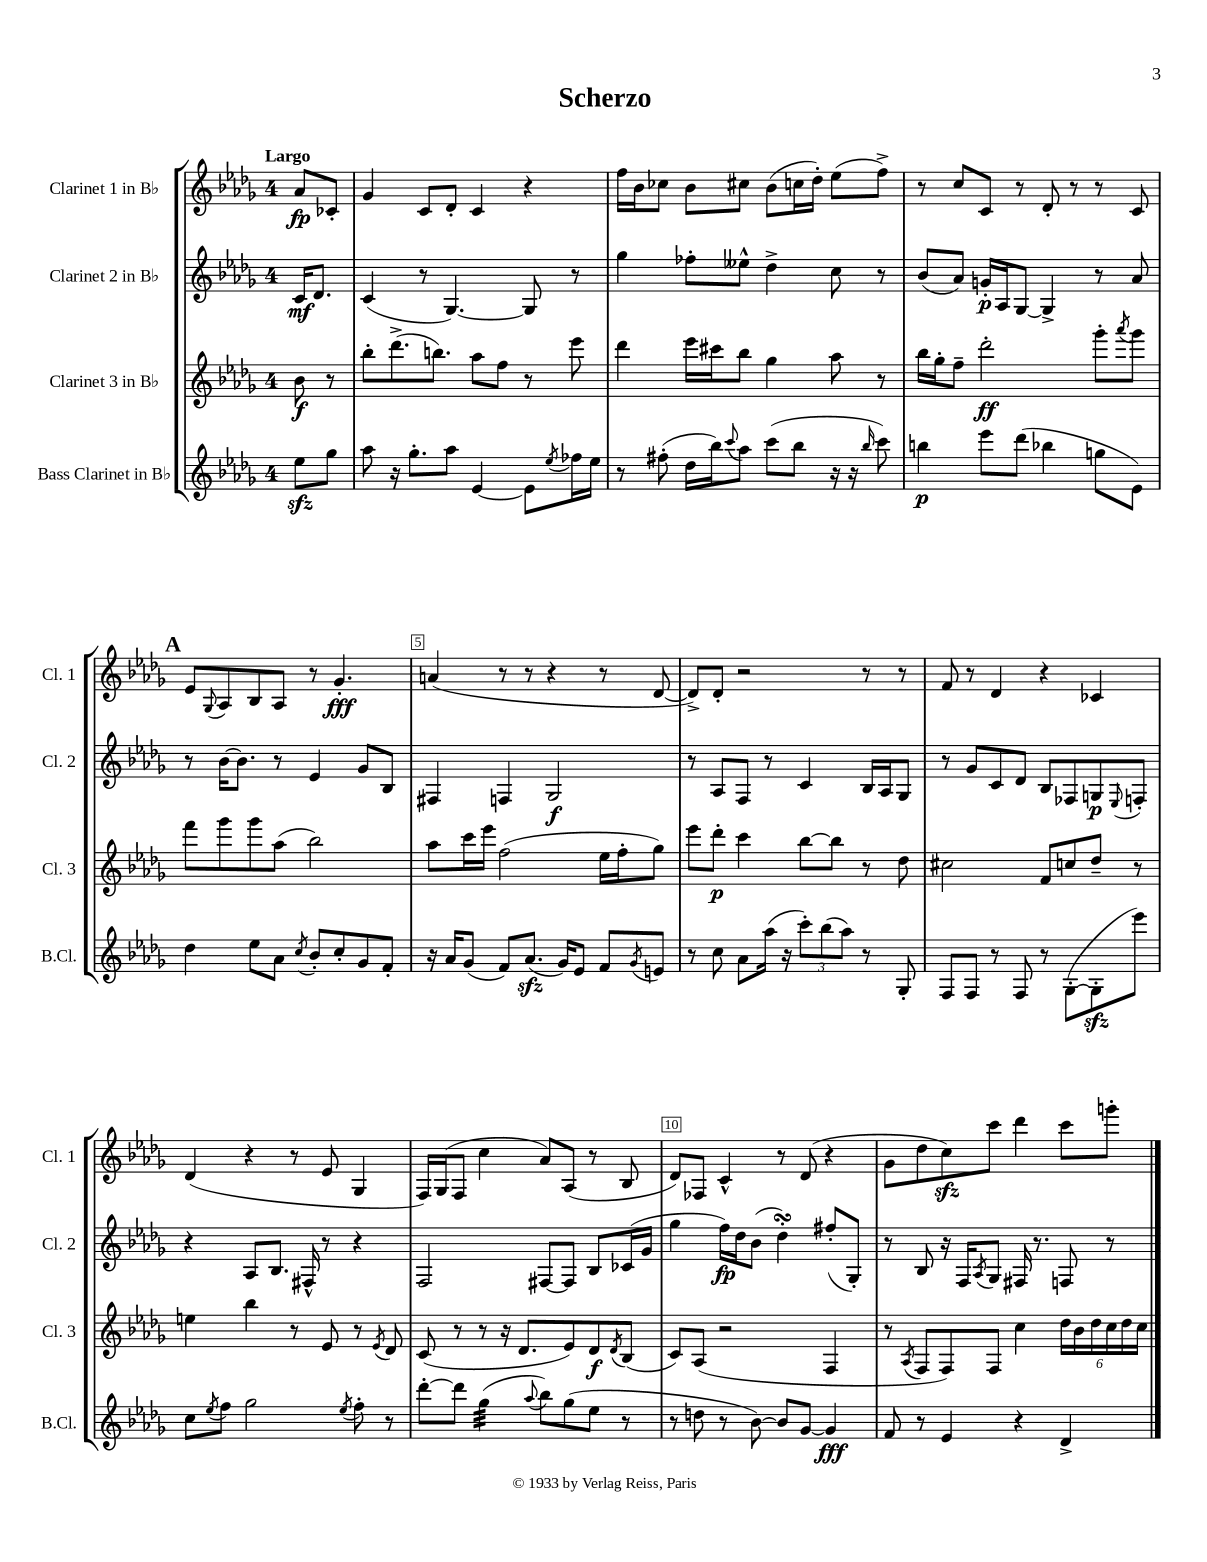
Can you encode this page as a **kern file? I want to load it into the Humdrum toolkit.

**kern	**kern	**kern	**kern
*staff4	*staff3	*staff2	*staff1
*clefG2	*clefG2	*clefG2	*clefG2
*k[b-e-a-d-g-]	*k[b-e-a-d-g-]	*k[b-e-a-d-g-]	*k[b-e-a-d-g-]
*M4/4	*M4/4	*M4/4	*M4/4
8ee-	8b-	16c	8a-
.	.	8.d-	.
8gg-	8r	.	8c-'
=	=	=	=
8aa-	8bb-'	(4c	4g-
16r	(8.ddd-^	.	.
8.gg-'	.	.	.
.	.	8r	8c
.	8.bb)	.	.
8aa-	.	[4.G-)	8d-'
[4e-	8aa-	.	4c
.	8ff	.	.
8e-]	8r	8G-]	4r
8qee-	.	.	.
16ff-	8eee-	8r	.
16ee-	.	.	.
=	=	=	=
8r	4ddd-	4gg-	16ff
.	.	.	16b-
(8ff#'	.	.	8cc-
16dd-	16eee-	8ff-'	8b-
16bb-)	16ccc#	.	.
8qqccc	.	.	.
8aa-	8bb-	8ee--^^	8cc#
(8ccc	4gg-	4dd-^	(8b-
8bb-	.	.	16cc
.	.	.	16dd-')
16r	8aa-	8cc	(8ee-
16r	.	.	.
16qqbb-	.	.	.
8ccc)	8r	8r	8ff^)
=	=	=	=
4bb	16bb-	(8b-	8r
.	16gg-'	.	.
.	8ff~	8a-)	8cc
8eee-	2ddd-'	16g'	8c
.	.	16A-	.
(8ddd-	.	[8G-	8r
4bb-	.	4G-^]	8d-'
.	.	.	8r
8gg	8ggg-'	8r	8r
.	8qaaa-	.	.
8e-)	8ggg-	8a-	8c
=	=	=	=
4dd-	8fff	8r	8e-
.	.	.	8qqG-
.	8ggg-	[16b-	8A-
.	.	8.b-]	.
8ee-	8ggg-	.	8B-
8a-	(8aa-	8r	8A-
8qcc	.	.	.
8b-'	2bb-)	4e-	8r
8cc'	.	.	4.g-'
8g-	.	8g-	.
8f'	.	8B-	.
=	=	=	=
16r	8aa-	4F#	(4a
16a-	.	.	.
(8g-	16ccc	.	.
.	16eee-	.	.
8f)	(2ff	4F	8r
(8.a-	.	.	8r
.	.	2G-	4r
16g-)	.	.	.
8e-	.	.	.
8f	16ee-	.	8r
.	16ff'	.	.
8qg-	.	.	.
8e	8gg-)	.	[8d-
=	=	=	=
8r	8eee-	8r	8d-^])
8cc	8ddd-'	8A-	8d-'
8a-	4ccc	8F	2r
(16aa-	.	8r	.
16r	.	.	.
12ccc')	[8bb-	4c	.
(12bb-	.	.	.
.	8bb-]	.	.
12aa-)	.	.	.
8r	8r	16B-	8r
.	.	16A-	.
8G-'	8dd-	8G-	8r
=	=	=	=
8F	2cc#	8r	8f
8F	.	8g-	8r
8r	.	8c	4d-
8F	.	8d-	.
8r	8f	8B-	4r
([8G-'	8cc	8F-	.
8G-']	8dd-~	8G	4c-
.	.	8qqE-	.
8eee-)	8r	8F'	.
=	=	=	=
8cc	4ee	4r	(4d-
8qee-	.	.	.
8ff	.	.	.
2gg-	4bb-	8A-	4r
.	.	8.B-	.
.	8r	.	8r
.	.	16F#^^	.
.	8e-	8r	8e-
8qee-	.	.	.
8ff'	8r	4r	4G-
.	8qe-	.	.
8r	8d-	.	.
=	=	=	=
[8ddd-'	(8c	2F	16F)
.	.	.	(16G-
8ddd-]	8r	.	8F
(4gg-	8r	.	4cc
.	16r	.	.
.	8.d-	.	.
8qqaa-	.	.	.
8bb-)	.	[8F#	8a-)
(8gg-	8e-)	8F#]	(8A-
8ee-	8d-	8B-	8r
.	8qd-	.	.
8r	(8B-	(16c-	8B-
.	.	16g-	.
=	=	=	=
8r	8c)	4gg-	8d-)
8dd	(8A-	.	8F-
8r	2r	16ff)	4c^^
.	.	16dd-	.
[8b-)	.	(8b-	.
8b-]	.	4dd-')	8r
[8g-	.	.	(8d-
4g-]	4F	(8ff#'	4r
.	.	8G-')	.
=	=	=	=
8f	8r	8r	8g-
.	8qA-	.	.
8r	8F	8B-	8dd-
4e-	8F)	16r	8cc)
.	.	16F	.
.	.	8qA-	.
.	8F	8G-	8ccc
4r	4cc	16F#	4ddd-
.	.	8.r	.
4d-^	24dd-	8F	8ccc
.	24b-	.	.
.	24dd-	.	.
.	24cc	8r	8ggg'
.	24dd-	.	.
.	24cc	.	.
==	==	==	==
*-	*-	*-	*-
